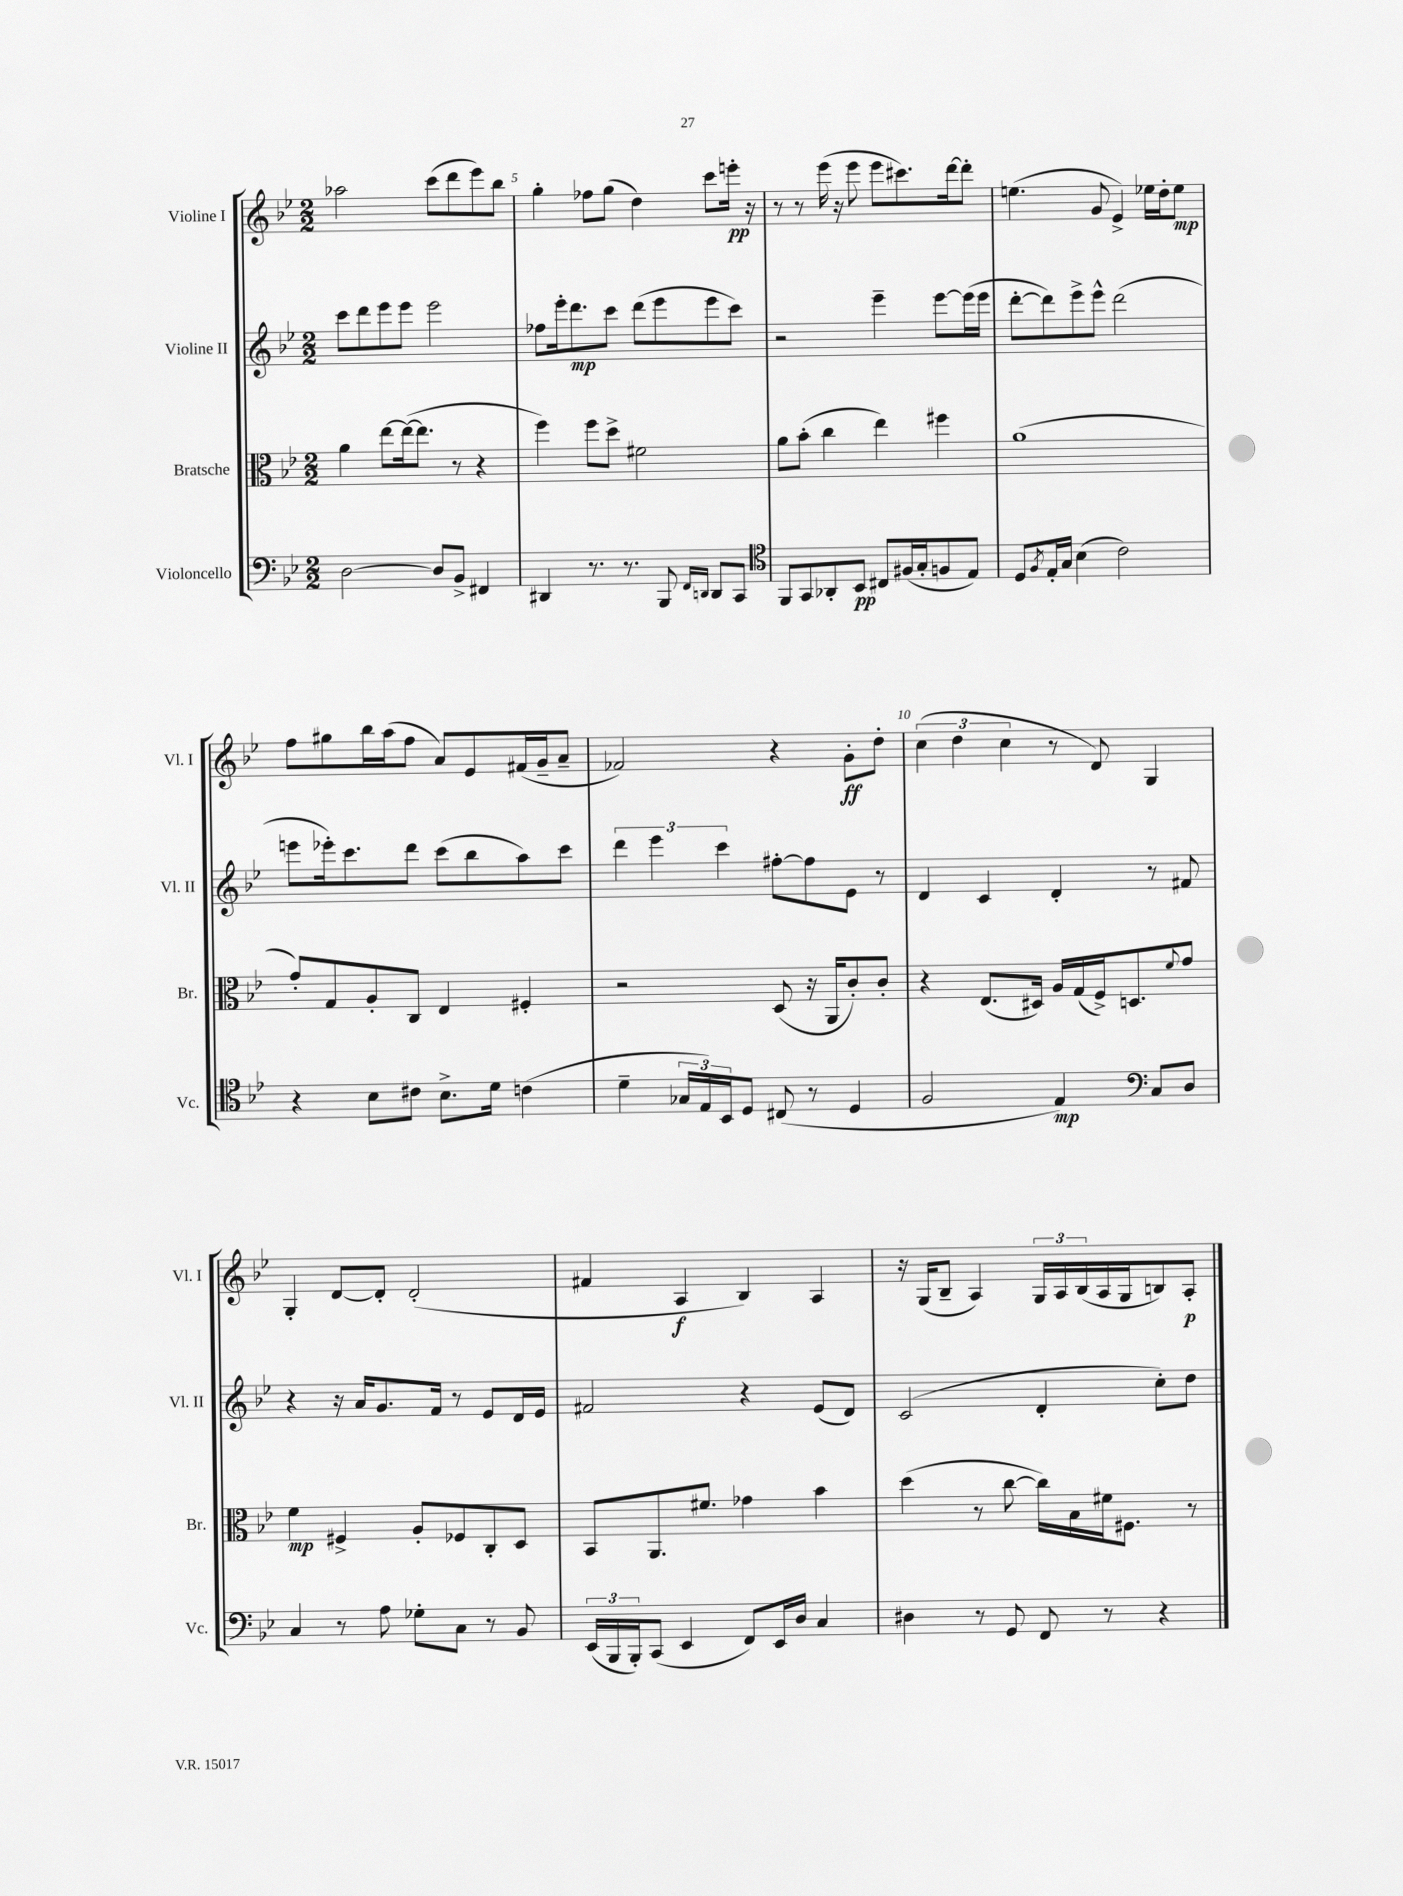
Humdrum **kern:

**kern	**kern	**kern	**kern
*staff4	*staff3	*staff2	*staff1
*clefF4	*clefC3	*clefG2	*clefG2
*k[b-e-]	*k[b-e-]	*k[b-e-]	*k[b-e-]
*M2/2	*M2/2	*M2/2	*M2/2
[2D	4a	8ccc	2aa-
.	.	8ddd	.
.	[8ee-	8eee-	.
.	(16ee-_	8eee-	.
.	8.ee-]	.	.
8D]	.	2eee-	(8ccc
8BB-^	8r	.	8ddd
4FF#	4r	.	8eee-)
.	.	.	8bb-
=	=	=	=
4DD#	4ff)	8ff-	4gg'
.	.	16eee-'	.
.	.	8.ddd	.
8.r	8ff	.	8ff-
.	8dd^	8ccc	(8gg
8.r	.	.	.
.	2f#	(8ddd	4dd)
8BBB-	.	8eee-	.
16qqFF	.	.	.
16qqDD	.	.	.
8DD	.	8eee-	8ccc
8CC	.	8ccc)	16eee'
.	.	.	16r
=	=	=	=
*clefC4	*	*	*
8FF	8a	2r	8r
8GG	(8b-'	.	8r
8AA-'	4cc	.	(16eee-
.	.	.	16r
8BB-	.	.	8eee-
8C#	4ee-)	4eee-~	8eee-
(16F#	.	.	8.ccc#)
16G'	.	.	.
8F	4ff#	[8eee-	.
.	.	.	[16ddd
8E-)	.	(16eee-]	8ddd']
.	.	16eee-	.
=	=	=	=
8D	(1a	[8ddd'	(4.ee
8qF	.	.	.
16E-'	.	8ddd])	.
16G	.	.	.
(4B-	.	8eee-^	.
.	.	8eee-^^	8g
2c)	.	(2ddd	4e-^)
.	.	.	16ee-
.	.	.	16dd'
.	.	.	8ee-
=	=	=	=
4r	8g')	8eee	8ff
.	8G	16eee-')	8gg#
.	.	8.ccc	.
8B-	8A'	.	16bb-
.	.	.	(16aa
8c#	8C	8ddd	8ff
8.B-^	4E-	(8ccc	8a)
.	.	8bb-	8e-
16d	.	.	.
(4c	4F#'	8aa)	(16f#
.	.	.	16g~
.	.	8ccc	8a~
=	=	=	=
4d~	2r	6ddd	2f-)
.	.	6eee-	.
24G-	.	.	.
24E-)	.	.	.
24BB-	.	6ccc	.
8D	.	.	.
(8C#	(8D	[8ff#'	4r
8r	16r	8ff#]	.
.	16AA	.	.
4D	8c')	8e-	8g'
.	8c'	8r	8dd'
=	=	=	=
2F	4r	4d	(6cc
.	.	.	6dd
.	(8.E-	4c	.
.	.	.	6cc
.	16D#)	.	.
4E-)	16A	4d'	8r
.	(16G	.	.
.	16F^)	.	8d)
.	8.D	.	.
*clefF4	*	*	*
8C	.	8r	4G
.	8qqf	.	.
8D	8g	8f#	.
=	=	=	=
4C	4f	4r	4G'
8r	4F#^	16r	[8d
.	.	16a	.
8A	.	8.g	8d']
8G-'	8A'	.	(2d'
.	.	16f	.
8C	8F-	8r	.
8r	8C'	8e-	.
8BB-	8D	16d	.
.	.	16e-	.
=	=	=	=
(24EE-	8BB-	2f#	4f#
24BBB-	.	.	.
24BBB-')	.	.	.
(8CC	8.AA	.	.
4EE-	.	.	4A
.	8.f#	.	.
8FF)	4g-	4r	4B-)
16EE-	.	.	.
16D	.	.	.
4C	4b-	(8e-	4A
.	.	8d)	.
=	=	=	=
4D#	(4dd	(2c	16r
.	.	.	(16G
.	.	.	8B-~
8r	8r	.	4A)
8GG	[8cc	.	.
8FF	16cc])	4d'	24G
.	.	.	24A
.	16B-	.	.
.	.	.	(24B-
8r	16f#	.	16A
.	8.F#	.	16G
4r	.	8cc')	8B)
.	8r	8dd	8A'
==	==	==	==
*-	*-	*-	*-
